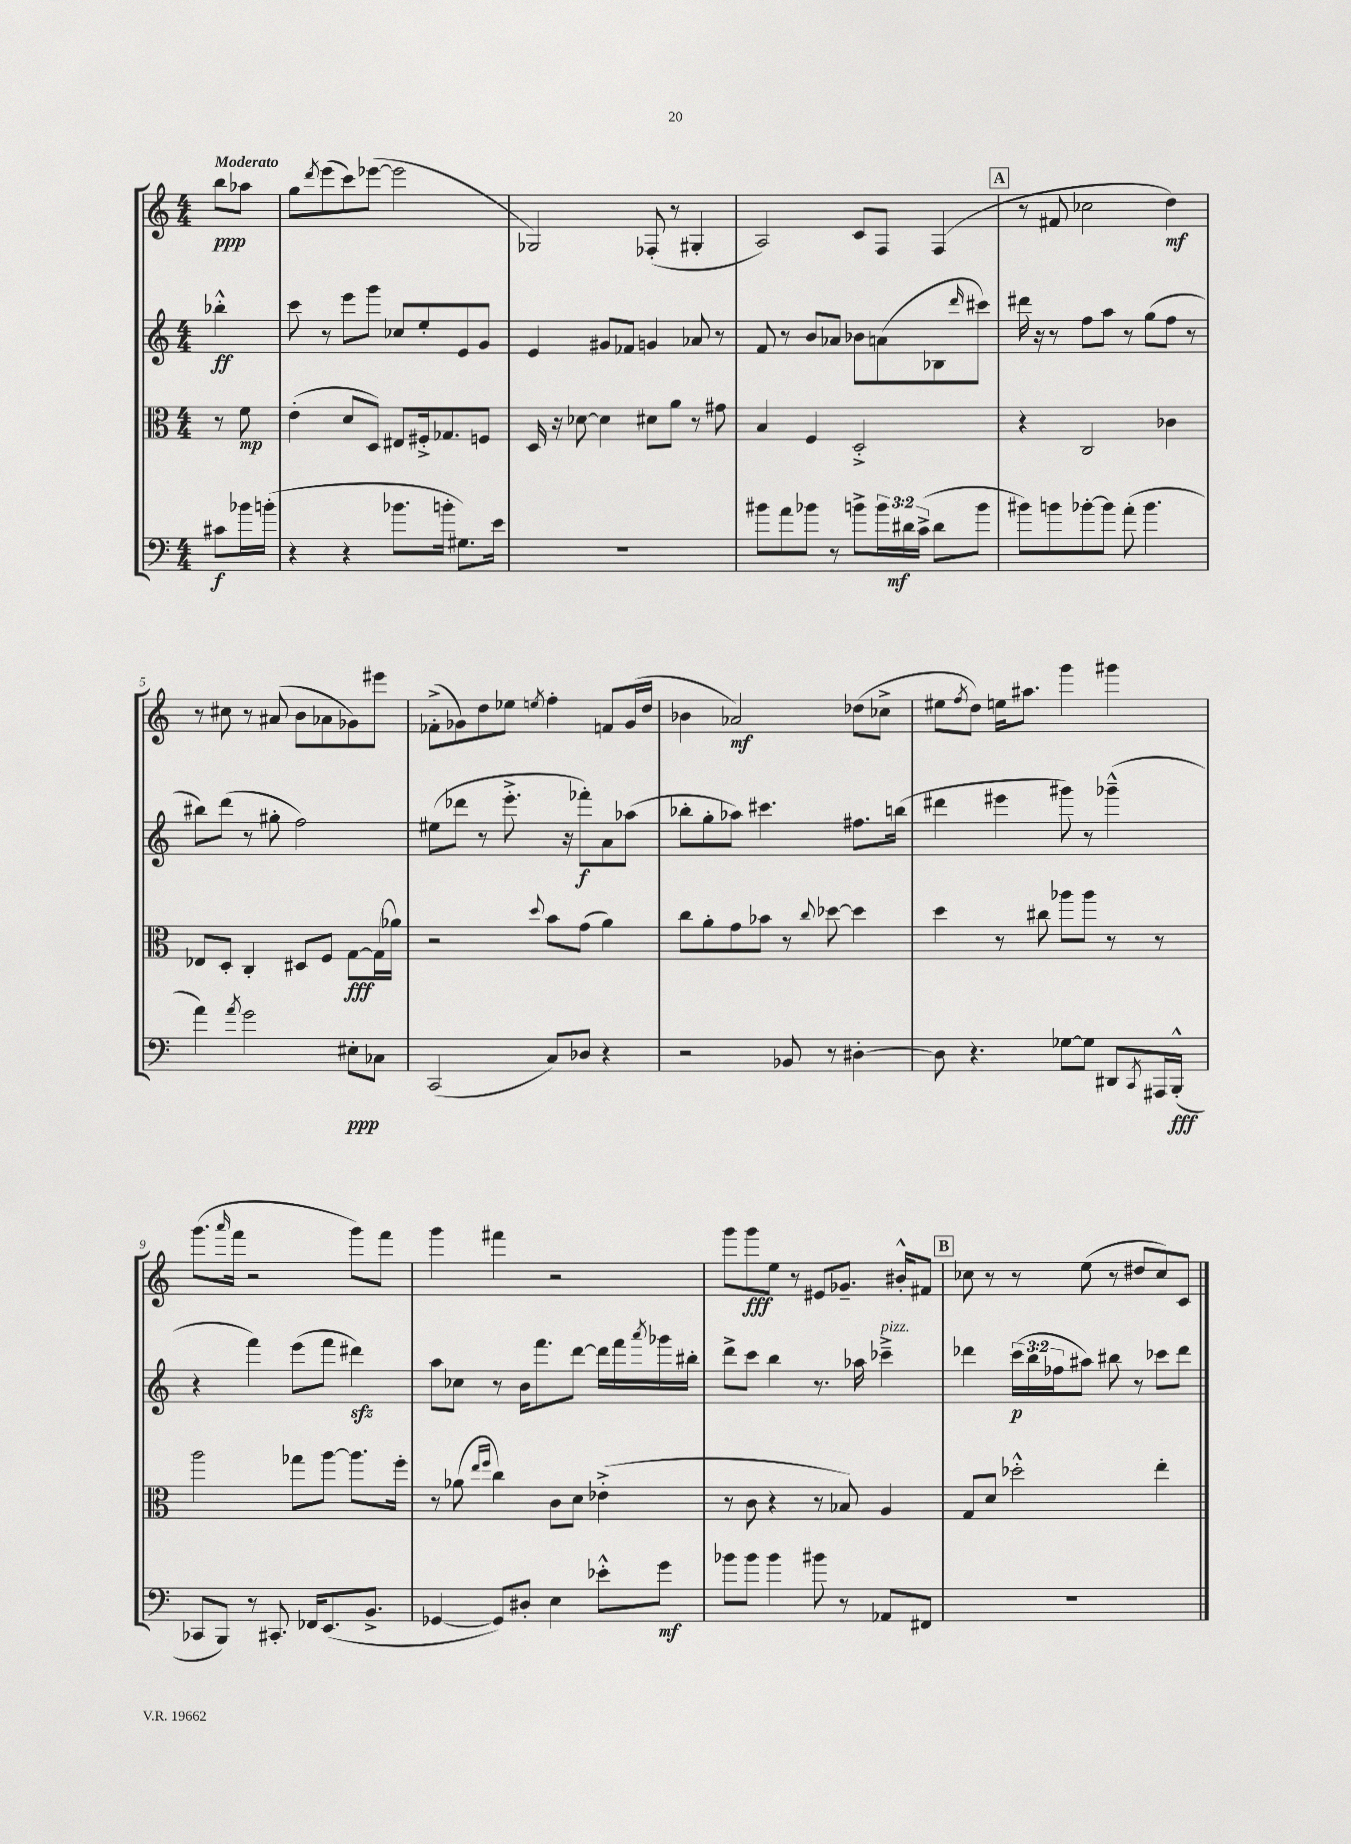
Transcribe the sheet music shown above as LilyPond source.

<<
\new StaffGroup <<
\new Staff = "s0" {
    \clef treble \key c \major \numericTimeSignature \time 4/4 \partial 4 \tempo "Moderato"
    b''8\ppp aes''8 |
    g''8 \acciaccatura { d'''8 } e'''8( c'''8) ees'''8~( ees'''2 |
    ges2) fes8-.( r8 gis4-. |
    a2) c'8 f8 f4( |
    \mark \markup { \box "A" } r8 fis'8 ces''2 d''4\mf) |
    r8 cis''8 r8 ais'8( b'8 aes'8 ges'8) eis'''8 |
    fes'8-.->( ges'8) d''8 ees''8 \acciaccatura { e''8 } f''4-. f'8 ges'16( d''16 |
    bes'4 aes'2\mf) des''8( ces''8-> |
    eis''8 \acciaccatura { f''8 } d''8) e''16 ais''8. g'''4 gis'''4 |
    g'''8.( \grace { a'''16 } f'''16 r2 g'''8) f'''8 |
    g'''4 fis'''4 r2 |
    g'''8 g'''8\fff e''8 r8 eis'8 ges'8.-- bis'16-.-^ fis'8 |
    \mark \markup { \box "B" } ces''8 r8 r8 e''8( r8 dis''8 ces''8) c'8 \bar "|." |
}
\new Staff = "s1" {
    \clef treble \key c \major \numericTimeSignature \time 4/4 \override Staff.TupletNumber.text = #tuplet-number::calc-fraction-text \partial 4
    bes''4-.-^\ff |
    c'''8 r8 e'''8 g'''8 ces''8 e''8-. e'8 g'8 |
    e'4 gis'8 fes'8 g'4 aes'8 r8 |
    f'8 r8 b'8 aes'8 bes'8 a'8( bes8 \grace { d'''16 } cis'''8) |
    \mark \markup { \box "A" } dis'''16 r16 r8 f''8 a''8 r8 g''8( f''8 r8 |
    bis''8) d'''8( r8 gis''8-. f''2) |
    eis''8( des'''8 r8 e'''8.-.-> r16 fes'''8-.\f) a'8 aes''8( |
    bes''8-. g''8-. aes''8) cis'''4. fis''8. b''16( |
    dis'''4 eis'''4 gis'''8) r8 ges'''4---^( |
    r4 f'''4) e'''8( f'''8 dis'''4\sfz) |
    a''8 ces''8 r8 b'16 f'''8. d'''8~ d'''16 f'''16 \acciaccatura { a'''8 } ges'''16 bis''16-. |
    d'''8-> c'''8 b''4 r8. aes''16 ces'''4--->^\markup { \italic "pizz." } |
    \mark \markup { \box "B" } des'''4 \tuplet 3/2 { c'''16\p( b''16 fes''16 } ais''8) bis''8 r8 ces'''8 des'''8 \bar "|." |
}
\new Staff = "s2" {
    \clef alto \key c \major \numericTimeSignature \time 4/4 \partial 4
    r8 f'8\mp |
    e'4-.( d'8 d8) eis8 fis16-.-> ges8. f8 |
    d16 r16 des'8~ des'4 dis'8 a'8 r8 gis'8 |
    b4 f4 d2-.-> |
    \mark \markup { \box "A" } r4 c2 ces'4 |
    ees8 d8-. c4-. dis8 f8 g8~\fff g16( aes'16) |
    r2 \appoggiatura { d''8 } b'8 g'8( a'4) |
    c''8 a'8-. g'8 bes'8 r8 \appoggiatura { c''8 } des''8~ des''4 |
    d''4 r8 cis''8 aes''8 aes''8 r8 r8 |
    a''2 ges''8 a''8~ a''8. f''16-. |
    r8 aes'8( \grace { e''16 f''16 } c''4) c'8 d'8 ees'4-.->( |
    r8 c'8 r4 r8 bes8) a4 |
    \mark \markup { \box "B" } g8 d'8 des''2-.-^ e''4-. \bar "|." |
}
\new Staff = "s3" {
    \clef bass \key c \major \numericTimeSignature \time 4/4 \override Staff.TupletNumber.text = #tuplet-number::calc-fraction-text \partial 4
    cis'8\f bes'16 b'16-.( |
    r4 r4 bes'8. b'16-. gis8.) e'16 |
    R1 |
    bis'8 a'8 bes'8 r8 b'8-> \tuplet 3/2 { b'16 dis'16\mf c'16->( } dis'8 b'8 |
    \mark \markup { \box "A" } bis'8) b'8 bes'8~-. bes'8 a'8-.( bes'4. |
    a'4) \acciaccatura { a'8 } g'2 eis8-.\ppp ces8 |
    c,2( c8) des8 r4 |
    r2 bes,8 r8 dis4~-. |
    dis8 r4. ges8~ ges8 dis,8 \acciaccatura { c,8 } ais,,16 b,,16-.-^\fff( |
    ces,8 b,,8) r8 cis,8.-. fes,16 e,8.( b,8.-> |
    ges,4~ ges,8) dis8-. e4 ees'8-.-^ g'8\mf |
    bes'8 bes'8 bes'4 bis'8 r8 aes,8 fis,8 |
    \mark \markup { \box "B" } R1 \bar "|." |
}
>>
>>
